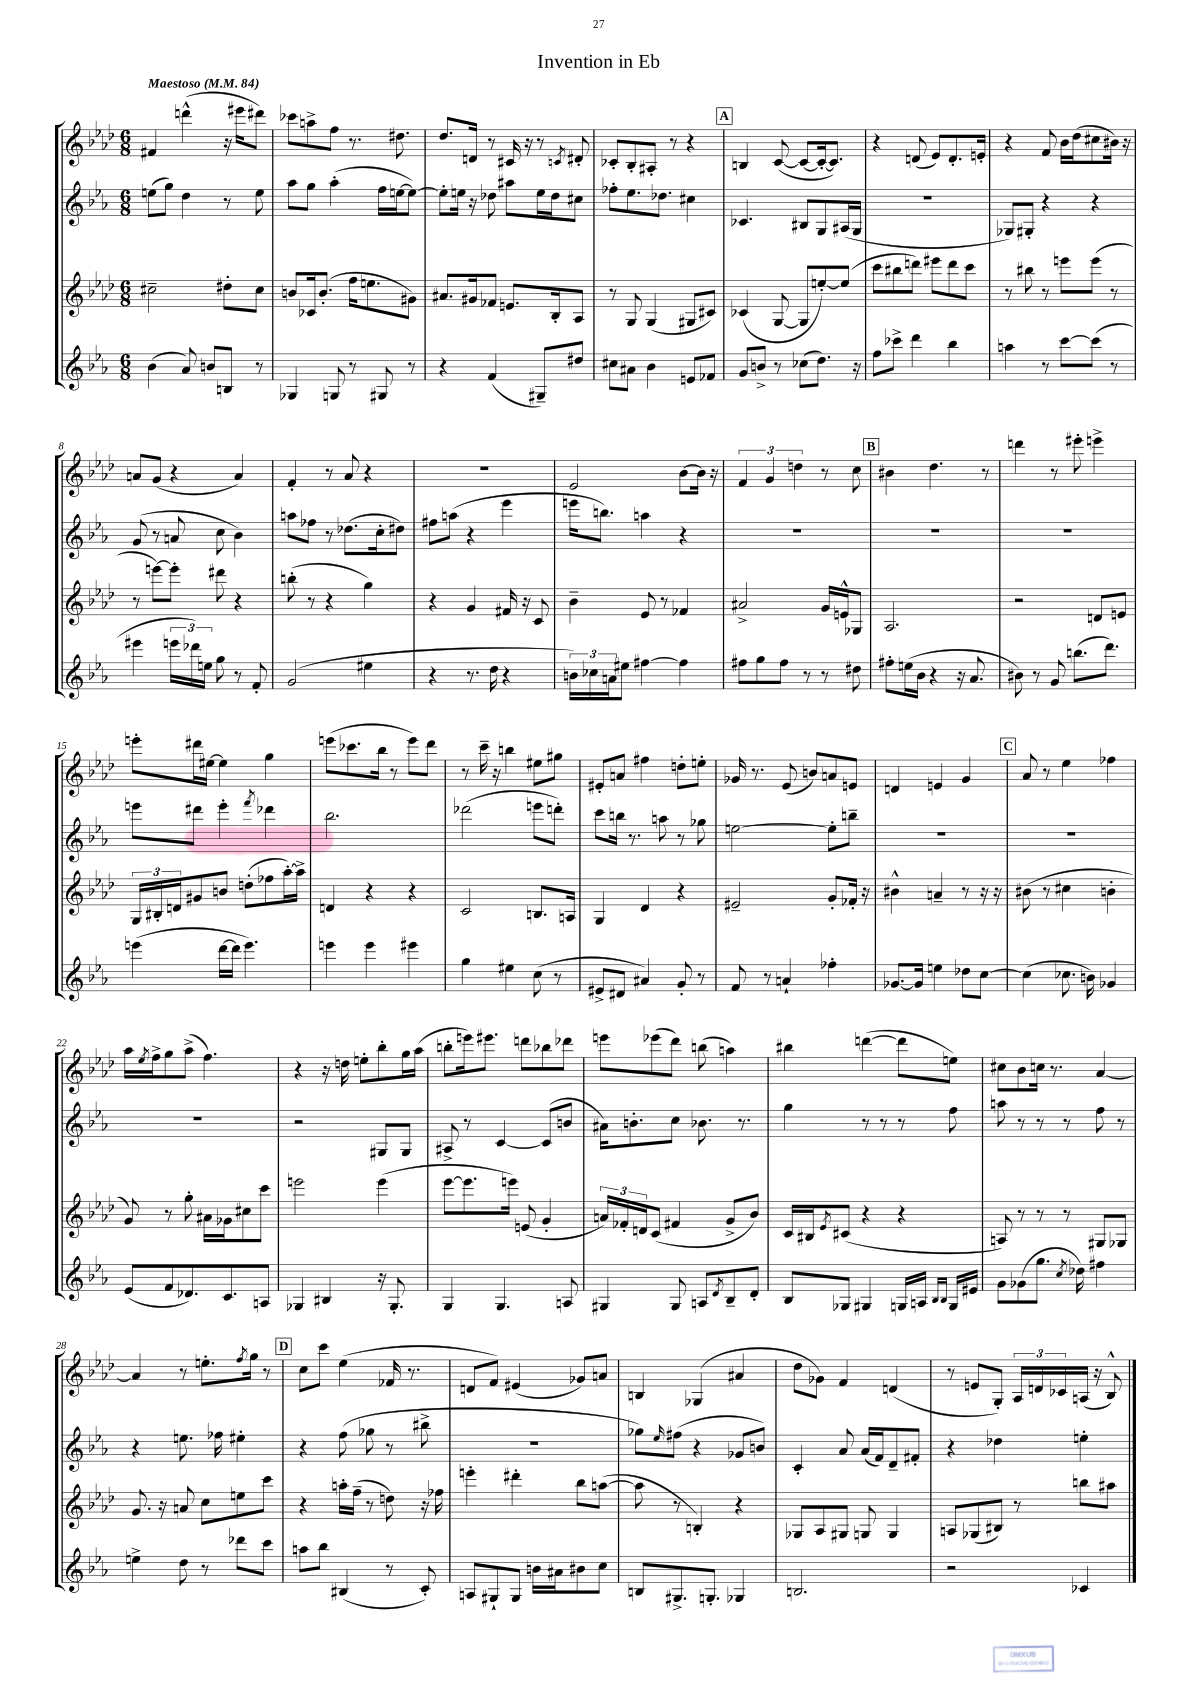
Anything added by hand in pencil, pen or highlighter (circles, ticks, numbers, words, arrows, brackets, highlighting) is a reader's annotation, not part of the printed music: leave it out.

**kern	**kern	**kern	**kern
*staff4	*staff3	*staff2	*staff1
*clefG2	*clefG2	*clefG2	*clefG2
*k[b-e-a-]	*k[b-e-a-d-]	*k[b-e-a-]	*k[b-e-a-d-]
*M6/8	*M6/8	*M6/8	*M6/8
*MM84	*MM84	*MM84	*MM84
(4b-\	2cc#~\	(8ee\L	4f#/
.	.	8gg\J)	.
8a-/)	.	4dd\	(4ddd^^\
8b/L	.	.	.
8B/J	8dd#'\L	8r	16r
.	.	.	16eee#\LK
8r	8cc#\J	8ee\	8ddd#\J)
=	=	=	=
4G-/	8b/L	8aa-\L	8ccc-\L
.	16c-/k	8gg\J	8aa^\
.	(8.b'/J	.	.
8G/	.	(4aa-'\	8ff\J
8r	16ff\LK	.	8.r
.	8.ee\	.	.
8G#/	.	16ff\LL	.
.	.	[16ee\J	8.dd#\
8r	8g#\J)	8ee\_J)	.
=	=	=	=
4r	8.a#/L	8ee'\]L	8.dd-/L
.	.	16ee\Jk	.
.	16g#/k	16r	16d/Jk
(4f/	8f-/J	8dd-\	8r
.	8.e/L	8aa#\L	16c#/
.	.	.	16r
8G#~/L)	.	16ee\L	8r
.	16B-'/k	16dd-\J	.
.	.	.	8qc/
8dd#/J	8A-/J	8cc#\J	8d#'/
=	=	=	=
8cc#\L	8r	8ff-'\L	8c-'/L
8a#\J	8G/	8.ee-\	8B-'/
4b-\	(4G/	.	8A#'/J
.	.	8.dd-\J	.
.	.	.	8r
8e/L	8G#/L	4cc#\	4r
8f-/J	8c#/J)	.	.
=	=	=	=
8g/L	(4c-/	4.c-/	4B/
8b^/J	.	.	.
8r	[8G/	.	([8c/
(8cc-\L	8G/]L	8B#/L	8c/_L
8.dd\J)	[8ee'/)	8G/	16c'/_k
.	.	.	8.c/]J)
.	(8ee/]J	(16A#/L	.
16r	.	16G/JJ	.
=	=	=	=
8ff\L	8ccc\L	2.r	4r
8ccc-^\J	8bb#\	.	.
4ddd\	8ddd\J)	.	(8d/
.	8eee#\L	.	8e-/L)
4bb-\	8ddd\	.	8.d'/
.	8ccc\J	.	.
.	.	.	16e'/Jk
=	=	=	=
4aa\	8r	8G-/L)	4r
.	8bb#\	8G#'/J	.
8r	8r	4r	8f/
[8ccc\L	8eee\L	.	16b-\LL
.	.	.	(16dd-\J
(8ccc\]J	(8eee\J	4r	8cc#\
8r	8r	.	16b#\Jk)
.	.	.	16r
=	=	=	=
4eee#\	8r	(8g/	8a/L
.	[8eee\L)	8r	(8g/J
24eee\LL	8eee'\]J	8a/	4r
24ddd-\)	.	.	.
24ee\JJ	.	.	.
8gg\	8ddd#\	8cc\	.
8r	4r	4b-\)	4a/)
8f'/	.	.	.
=	=	=	=
(2g/	(8bb'\	8aa\L	4f'/
.	8r	8ff-\J	.
.	4r	8r	8r
.	.	(8.dd-\L	8a-/
4ee#\	4gg\)	.	4r
.	.	16cc'\k	.
.	.	8dd#\J)	.
=	=	=	=
4r	4r	8ff#\L	2.r
.	.	(8aa\J	.
8.r	4g/	4r	.
16dd\	.	.	.
4r	16f#/	4eee-\	.
.	16r	.	.
.	8c/	.	.
=	=	=	=
24b\LL)	4b-~\	16eee\LK	2e-/
24cc-\	.	.	.
.	.	8.bb\J)	.
24a\J	.	.	.
8ee#\J	.	.	.
[4ff#\	8e-/	4aa\	.
.	8r	.	.
4ff#\]	4f-/	4r	[8b-\L
.	.	.	16b-\]Jk
.	.	.	16r
=	=	=	=
8ff#\L	2a#^/	2.r	6f/
8gg\	.	.	.
.	.	.	6g/
8ff#\J	.	.	.
.	.	.	6dd\
8r	.	.	.
8r	16g/LL	.	8r
.	16e^^/J	.	.
8dd#\	8G-/J	.	8cc\
=	=	=	=
8ff#'\L	2.A-/	2.r	4b#\
(16ee\L	.	.	.
16b-\JJ	.	.	.
4r	.	.	4.dd-\
16r	.	.	.
8.a-/	.	.	.
.	.	.	8r
=	=	=	=
8b#\)	2r	2.r	4ddd\
8r	.	.	.
8g/	.	.	8r
(8.bb\L	.	.	8eee#'\
.	8d/L	.	4eee^\
8.ddd\J)	.	.	.
.	8e/J	.	.
=	=	=	=
(4eee\	24G/LL	8eee\L	8eee'\L
.	24B#'/	.	.
.	24d/J	.	.
.	8g#/	8ddd#\J	16ddd#\L
.	.	.	[16ee#\JJ
[16ddd\LL	8b/J	4eee'\	4ee#\]
16ddd\]JJ	.	.	.
4.eee\)	(8dd'\L	.	.
.	.	8qfff/	.
.	8ff-\	4ddd-\	4gg\
.	[16aa-'\L)	.	.
.	16aa-^\]JJ	.	.
=	=	=	=
4eee\	4d/	2.bb-\	(8eee\L
.	.	.	8.ccc-\
4eee\	4r	.	.
.	.	.	16bb-\Jk
.	.	.	8r
4eee#\	4r	.	8eee\L)
.	.	.	8ddd-\J
=	=	=	=
4gg\	2c/	(2ddd-\	8r
.	.	.	16ccc~\
.	.	.	16r
4ee#\	.	.	4bb\
(8cc\	8.B/L	8eee\L	8ee#\L
8r	.	8ddd'\J)	8gg#\J
.	16A/Jk	.	.
=	=	=	=
8e#^/L	4G/	8ccc\L	8e#'/L
8d#/J	.	16bb\Jk	8a/J
.	.	8.r	.
4a#/)	4d-/	.	4ff#\
.	.	8aa\	.
8g'/	4r	8r	8dd'\L
8r	.	8gg-\	8ee'\J
=	=	=	=
8f/	2e#~/	[2ee\	16g-/
.	.	.	8.r
8r	.	.	.
4a`/	.	.	(8e-/
.	.	.	8b/L)
4ff-'\	8g'/L	8ee'\]L	8a/
.	16f-'/Jk	8bb~\J	8e/J
.	16r	.	.
=	=	=	=
[8.g-/L	4b#^^\	2.r	4d/
16g-/]Jk	.	.	.
4ee\	4a~/	.	4e/
8dd-\L	8r	.	4g/
[8cc\J	16r	.	.
.	16r	.	.
=	=	=	=
(4cc\]	(8b#\	2.r	8a-/
.	8r	.	8r
8.cc-\	4cc#\	.	4ee-\
16b\)	.	.	.
4g-/	4b'\	.	4ff-\
=	=	=	=
(8e-/L	8g/)	2.r	16aa-\LL
.	.	.	8qee-/
.	.	.	16ff^\J
8f/	8r	.	8gg\
8.d-/)	8gg'\	.	(8aa-^\J
.	16a#\LL	.	4.ff\)
8.c/	16g-\J	.	.
.	8cc#\	.	.
8A/J	8ccc\J	.	.
=	=	=	=
4G-/	2eee\	2r	4r
4B#/	.	.	16r
.	.	.	16dd\
.	.	.	8ee'\L
16r	(4eee\	8G#/L	8bb-'\
8.G-'/	.	.	.
.	.	8G#/J	16gg\L
.	.	.	(16aa-\JJ
=	=	=	=
4G/	[8eee-\L	8A#^/	8bb'\L
.	8.eee-\]	8r	16eee\k)
.	.	.	8.eee#\J
4.G/	.	[4c/	.
.	16eee\Jk)	.	.
.	(8e/	.	8ddd\L
.	4g'/	(8c/]L	8bb-\
8A/	.	8b/J	8ddd-\J
=	=	=	=
4G#/	24a/LL)	16a#\LK)	8eee\L
.	24f-'/	.	.
.	.	8.b'\	.
.	24d/J	.	.
.	(8c/J	.	(8eee-\
8G#/	4f#/	8cc\J	8ddd-\J)
8A/L	.	8.b-\	(8bb\
8qd/	.	.	.
8B-~/	8g^/L	.	4aa\)
.	.	8.r	.
8d'/J	8b-/J)	.	.
=	=	=	=
8B-/L	16c/LL	4gg\	4bb#\
.	16B#/J	.	.
.	8qe-/	.	.
8G-/J	(8c#/J	.	.
4G#/	4r	8r	([4ddd\
.	.	8r	.
16G/LL	4r	8r	8ddd\]L
16A/JJ	.	.	.
16qqB-/LL	.	.	.
16qqB-/JJ	.	.	.
16G/LL	.	8ff\	8ee\J)
16e#/JJ	.	.	.
=	=	=	=
8g\L	8A/)	8aa\	8cc#\L
(8g-\	8r	8r	8b-\
8.gg\J	8r	8r	16cc\Jk
.	.	.	8.r
.	8r	8r	.
8qcc/	.	.	.
16dd-\)	.	.	.
4ff#\	8G#/L	8ff\	[4a-/
.	8G-/J	8r	.
=	=	=	=
4ee^\	8.g/	4r	4a-/]
.	16r	.	.
8dd\	8a/	8.ee\	8r
8r	8cc\L	.	8.ee'\L
.	.	16ff-\	.
8ddd-\L	8ee\	4ee#'\	.
.	.	.	8qff/
.	.	.	16gg\Jk
8ccc\J	8ccc\J	.	8r
=	=	=	=
8aa\L	4r	4r	8cc\L
8bb-\J	.	.	8ccc\J
(4B#/	16aa'\LL	(8ff\	(4ee-\
.	(16ff~\JJ	.	.
.	8r	8gg-\	.
8r	8dd\)	8r	16f-/
.	.	.	8.r
8c'/)	16r	8bb#^\	.
.	16ff-\	.	.
=	=	=	=
8A/L	4eee'\	2.r	8d/L
8G#`/	.	.	8f/J)
8G#/J	4ddd#'\	.	(4e#/
16b\LL	.	.	.
16a#\J	.	.	.
8b#\	8bb-\L	.	8g-/L)
8cc\J	([8aa\J	.	8a/J
=	=	=	=
8B/L	8aa\]	8gg-\L)	4B/
.	.	16qqee-/	.
8.G#^/	8r	(8ff#\J	.
.	4B'/)	4r	(4G-/
8.G'/J	.	.	.
4G-/	4r	8g-/L	4a#/
.	.	8b/J)	.
=	=	=	=
2.B/	8G-/L	4c'/	8dd-\L
.	8A-/	.	8g-\J)
.	8G#/J	8a-/	4f/
.	8G/	(16a-/LL	.
.	.	16f/J)	.
.	4G/	8d~/	(4d/
.	.	8f#'/J	.
=	=	=	=
2r	8A/L	4r	8r
.	(8G-/	.	8e/L
.	8B#/J)	4dd-\	8G'/J)
.	8r	.	24A-/LL
.	.	.	24d/
.	.	.	24c-/
4c-/	8bb\L	4ee'\	(16A/JJ
.	.	.	16r
.	8aa#\J	.	8B-^^/)
==	==	==	==
*-	*-	*-	*-
